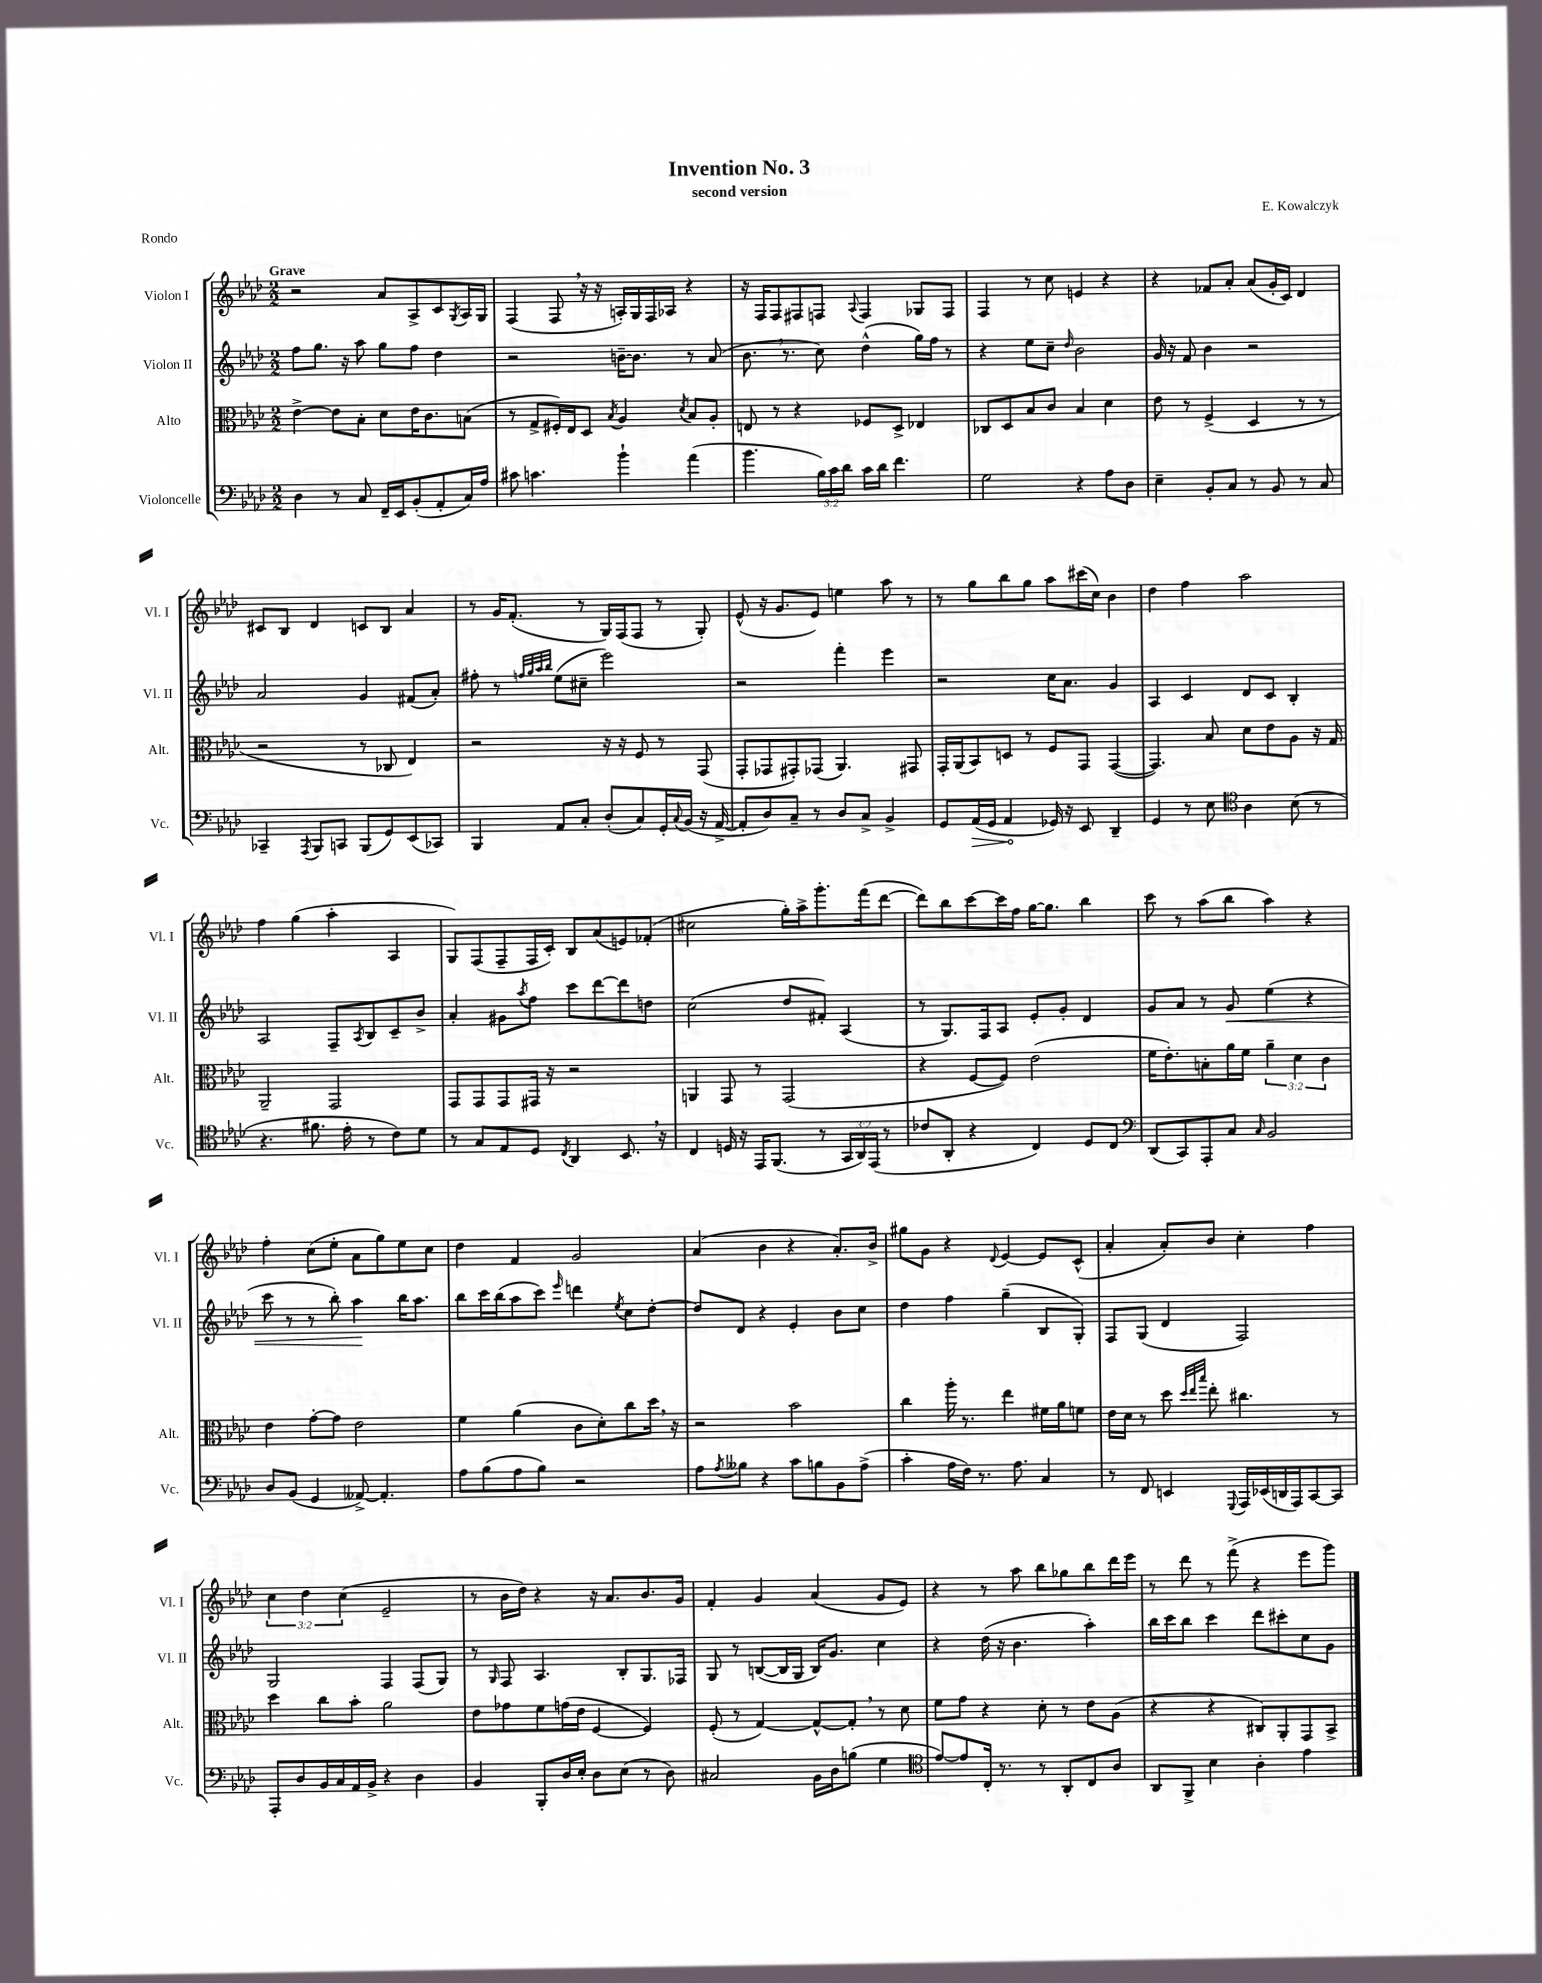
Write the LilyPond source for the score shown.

\header { title = "Invention No. 3" composer = "E. Kowalczyk" subtitle = "second version" piece = "Rondo" }
<<
\new StaffGroup <<
\new Staff = "s0" \with { instrumentName = "Violon I" shortInstrumentName = "Vl. I" } {
    \clef treble \key aes \major \numericTimeSignature \time 2/2 \override Staff.TupletNumber.text = #tuplet-number::calc-fraction-text \tempo "Grave"
    r2 aes'8 aes8-> c'8 \acciaccatura { g8 } aes16 g16 |
    f4( f8 \breathe r16 r16 a16-.) g16 f16 aes16 r4 |
    r16 f16 f8 fis8 f8 \appoggiatura { aes8 } f4 ges8 f8 |
    f4 r8 c''8 e'4 r4 |
    r4 fes'8 aes'8-. aes'8( g'16-. c'16) des'4 |
    cis'8 bes8 des'4 c'8 bes8 aes'4 |
    r8 g'16 f'8.-.( r8 g16) f16( f8 r8 g8-.) |
    ees'8-^( r16 g'8. ees'8) e''4 aes''8 r8 |
    r8 g''8 bes''8 g''8 aes''8 cis'''16( c''16) bes'4 |
    des''4 f''4 aes''2 |
    f''4 g''4( aes''4-. aes4 |
    g8) f8( f8-- f16 c'16-.) bes8 aes'8( e'8) fes'8-.( |
    cis''2 g''16-.) aes''16-> g'''8.-. f'''16( des'''8~ |
    des'''8) bes''8 c'''8~ c'''16 f''16 g''16~ g''8. bes''4 |
    c'''8 r8 aes''8( bes''8 aes''4) r4 |
    f''4-. c''8( ees''8-. aes'8 g''8) ees''8 c''8 |
    des''4 f'4 g'2 |
    aes'4( bes'4 r4 aes'8.-.) bes'16-> |
    gis''8 g'8 r4 \appoggiatura { des'8 } ees'4~ ees'8 c'8-^( |
    aes'4-. aes'8-.) bes'8 c''4-. f''4 |
    \tuplet 3/2 { c''4 des''4 c''4( } ees'2-- |
    r8 bes'16 des''16) r4 r16 aes'8. bes'8. g'16 |
    f'4-. g'4 aes'4( g'8 ees'8) |
    r4 r8 aes''8 bes''8 ges''8 bes''8 des'''16 ees'''16 |
    r8 des'''8 r8 f'''8->( r4 ees'''8 g'''8) \bar "|." |
}
\new Staff = "s1" \with { instrumentName = "Violon II" shortInstrumentName = "Vl. II" } {
    \clef treble \key aes \major \numericTimeSignature \time 2/2
    f''8 g''8. r16 aes''8 g''8 f''8 des''4 |
    r2 b'16~-- b'8. r8 aes'8( |
    bes'8. \breathe r8. c''8) des''4-^( g''16) f''16 r8 |
    r4 ees''8 c''8-- \grace { des''16 } bes'2 |
    g'16 r16 f'8 bes'4 r2 |
    aes'2 g'4 fis'8( aes'8-.) |
    fis''8-. r8 \grace { f''32 g''32 aes''32 bes''32 } ees''8( cis''8-- ees'''2) |
    r2 f'''4-. ees'''4 |
    r2 c''16 aes'8. g'4 |
    aes4 c'4 des'8 c'8 bes4-. |
    aes2 f8-- \acciaccatura { aes8 } bes8 c'8-- bes'8-> |
    aes'4-. gis'8 \acciaccatura { aes''8 } f''8 c'''8 des'''8~ des'''8 d''8 |
    c''2( des''8 fis'8-.) aes4( |
    r8 g8.) f16 aes8 ees'8-. g'8-. des'4 |
    g'8 aes'8 r8 g'8\< ees''4( r4 |
    c'''8 r8 r8 bes''8-.) aes''4\! bes''16 aes''8. |
    bes''8 c'''16 bes''16( aes''8 c'''8) \grace { ees'''16 } d'''4 \acciaccatura { ees''8 } c''8 des''8~-. |
    des''8 des'8 r4 ees'4-. bes'8 c''8 |
    des''4 f''4 g''4--( bes8 g8-.) |
    f8 g8( des'4 f2) |
    g2 f4 f8( g8) |
    r8 \grace { g16 } f8 aes4. bes8-. g8. fes16 |
    g8 r8 b8~( b16 g16 b16) g'8. c''4 |
    r4 des''16( r16 bes'4. aes''4-.) |
    bes''16 c'''16 bes''8 c'''4 des'''8 cis'''8-. c''8 g'8 \bar "|." |
}
\new Staff = "s2" \with { instrumentName = "Alto" shortInstrumentName = "Alt." } {
    \clef alto \key aes \major \numericTimeSignature \time 2/2 \override Staff.TupletNumber.text = #tuplet-number::calc-fraction-text
    ees'4~-> ees'8 bes8-. des'8 ees'16 c'8. b8( |
    r8 g8-> fis16-.) ees16 des8 \acciaccatura { bes8 } aes4 \acciaccatura { des'8 } bes8 aes8-. |
    e8 r8 r4 fes8 des8-> ees4 |
    ces8 des8 bes8 c'8 bes4 des'4 |
    ees'8 r8 f4->( des4 r8 r8 |
    r2 r8 ces8 ees4) |
    r2 r16 r16 f8 r8 g,8( |
    g,8-. ges,8 gis,8-.) ges,8( aes,4.) gis,8 |
    g,16-. aes,16( bes,8) d8 r8 f8 g,8 g,4~( |
    g,4.) bes8 des'8 ees'8 aes8 r16 g16 |
    aes,2-- g,2 |
    g,8 g,8 g,8 gis,16 r16 r2 |
    a,4 g,8 r8 g,2( |
    r4 f8~ f8) ees'2( |
    f'16 ees'8.-.) b8-. aes'16 f'16 \tuplet 3/2 { aes'4-- des'4 c'4 } |
    ees'4 g'8~-. g'8 ees'2 |
    f'4 aes'4( c'8 des'8-.) c''8 des''16 \breathe r16 |
    r2 bes'2 |
    c''4 aes''16-. r8. ees''4 fis'16 aes'16 f'8 |
    ees'16 des'16 r8 des''8 \grace { des''32 ees''32 bes''32 } ees''8-. cis''4. r8 |
    des''4 c''8 bes'8-. aes'2 |
    ees'8 ges'8 f'8 g'16( ees'16 f4~ f4) |
    f8-.( r8 g4~) g8~-^ g8-. \breathe r8 des'8 |
    f'8 g'8 r4 des'8-. r8 ees'8 aes8( |
    r4 r4 cis8) aes,8-. g,8 bes,8-> \bar "|." |
}
\new Staff = "s3" \with { instrumentName = "Violoncelle" shortInstrumentName = "Vc." } {
    \clef bass \key aes \major \numericTimeSignature \time 2/2 \override Staff.TupletNumber.text = #tuplet-number::calc-fraction-text
    des4 r8 c8 f,16-- ees,16 bes,8-.( aes,8-. c16) aes16 |
    cis'8 c'4. bes'4-! aes'4( |
    bes'4. \tuplet 3/2 { bes16) c'16 des'16 } c'16 des'16 f'4. |
    g2 r4 aes8 des8 |
    ees4-- bes,8-. c8 r8 bes,8 r8 c8 |
    ces,4-- \acciaccatura { aes,,8 } bes,,8 c,8 bes,,8( g,8) ees,8( ces,8) |
    bes,,4 aes,8 c8-. des8-.( c8) g,16-. \appoggiatura { c8 } bes,16( r16 aes,16~-> |
    aes,8-. des8) c8-- r8 des8 c8-> bes,4-> |
    g,8 \once \override Hairpin.circled-tip = ##t aes,16\>( g,16 aes,4\! ges,16) r16 ees,8 des,4-- |
    g,4 r8 ees8 \clef tenor aes4 bes8( r8 |
    r4. fis'8. ees'16-. r8 c'8) des'8 |
    r8 g8 ees8 des8 \acciaccatura { c8 } aes,4 bes,8. \breathe r16 |
    c4 d16 r16 ees,16 f,8.( r8 \tuplet 3/2 { g,16 aes,16) ees,16( } r8 |
    ces'8 aes,8-. r4 c4) des8 c8 |
    \clef bass des,8( c,8) aes,,8-. c8 \grace { c16 } bes,2 |
    des8 bes,8( g,4 aeses,8~->) aeses,4.-. |
    aes8 bes8( aes8 bes8) r2 |
    aes8 \acciaccatura { aes8 } beses8 r4 c'8 b8 bes,8 aes8->( |
    c'4-. aes16 f16) r8. aes8. c4 |
    r8 f,8 e,4 \appoggiatura { g,,8 } aes,,16 ees,16( d,16 aes,,16) c,8~ c,8 |
    aes,,8-. des8 bes,16 c16 aes,16 bes,16-> r4 des4 |
    bes,4 bes,,8-. des16 ees16-. des8 ees8( r8 des8) |
    cis2 bes,16 des16 b8( g4 |
    \clef tenor ees'8~) ees'8 c16-. r8. r8 aes,8-. c8 aes8 |
    aes,8 f,8-> bes4 aes4-. ees'4 \bar "|." |
}
>>
>>
\layout { \context { \Score \remove "Bar_number_engraver" } }
